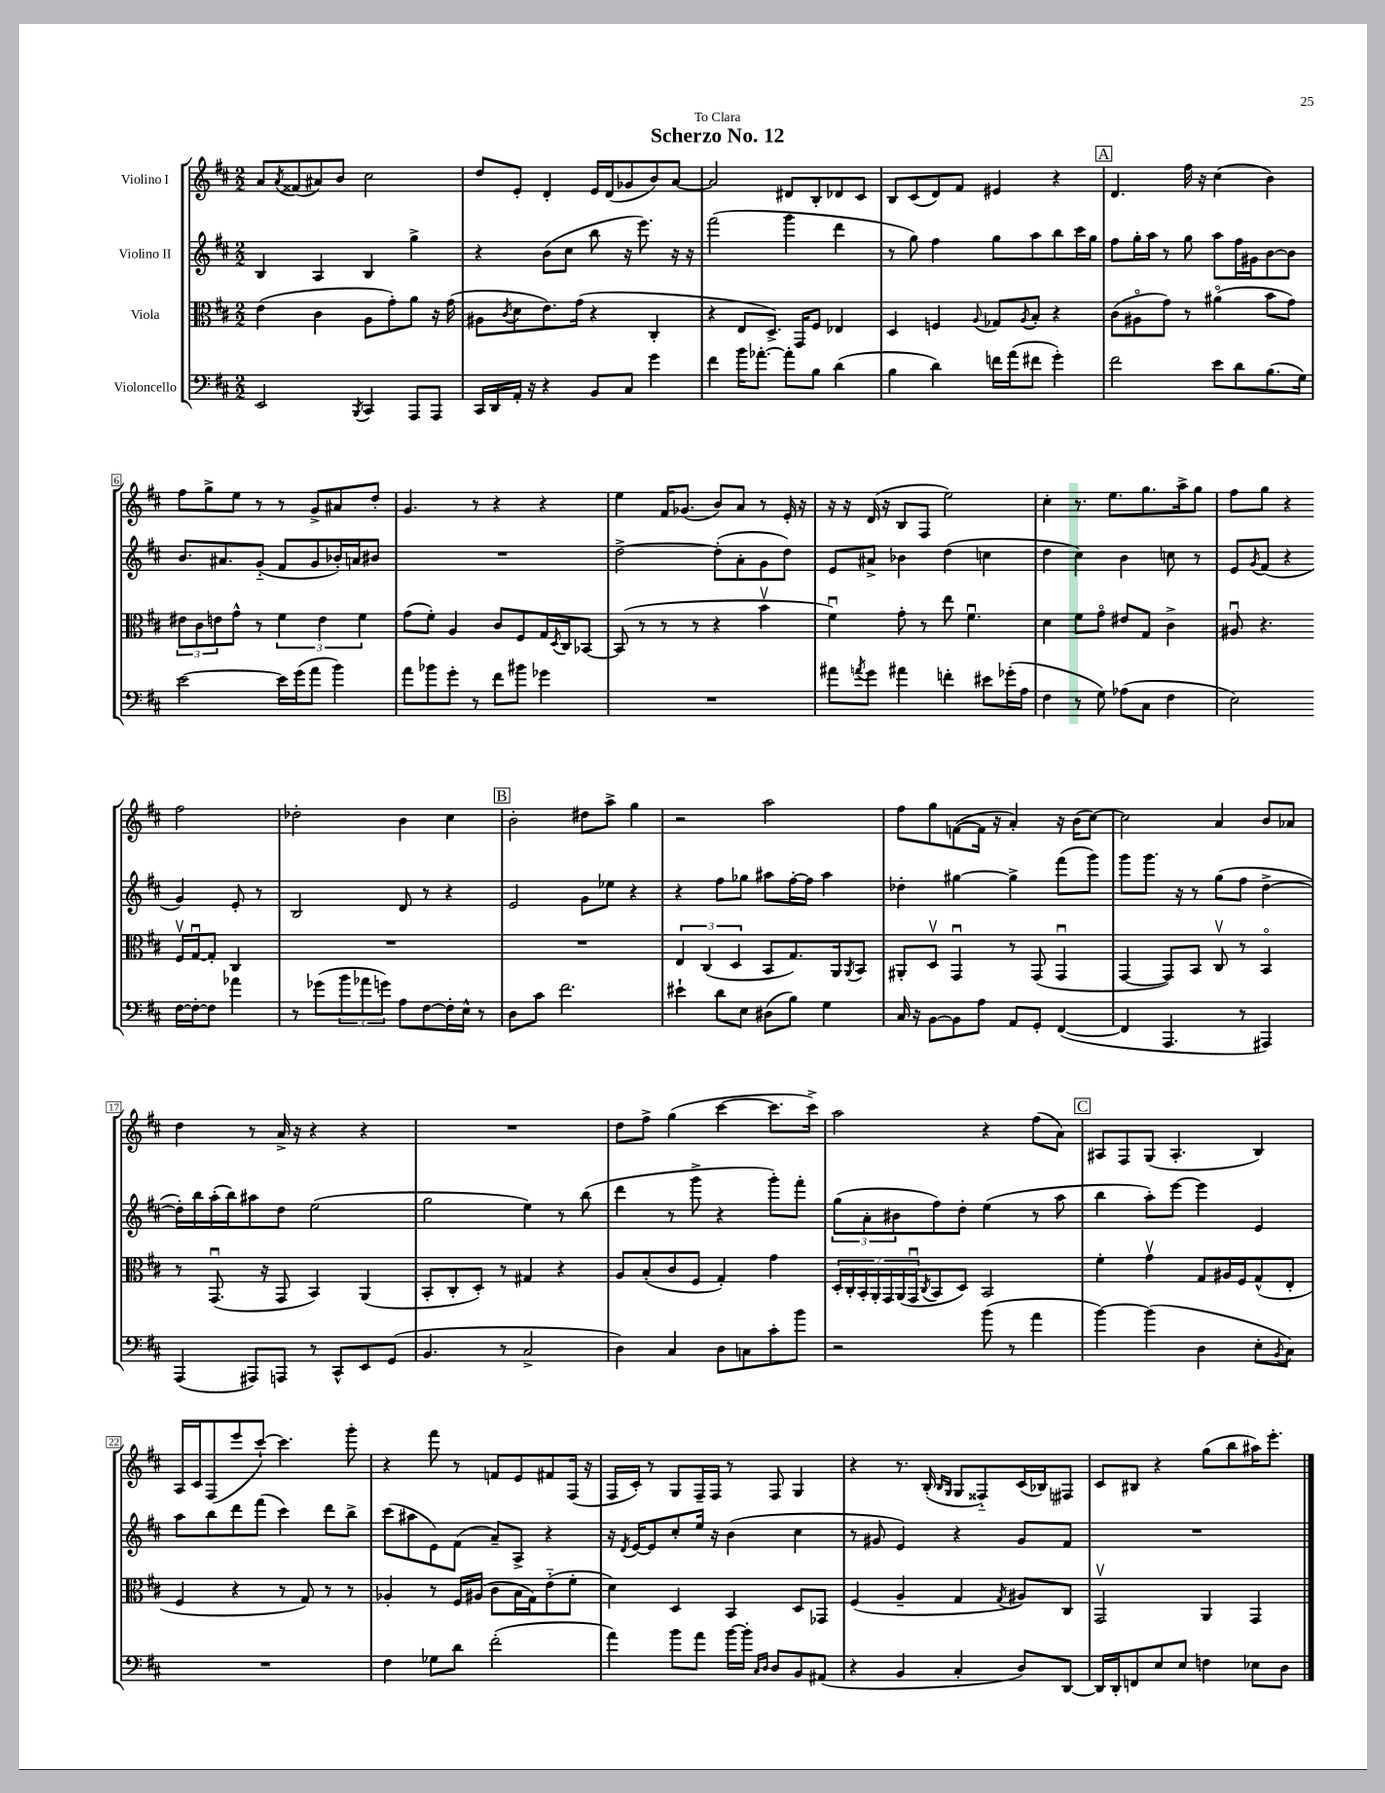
\header { title = "Scherzo No. 12" dedication = "To Clara" }
<<
\new StaffGroup <<
\new Staff = "s0" \with { instrumentName = "Violino I" } {
    \clef treble \key d \major \numericTimeSignature \time 2/2
    a'8 \acciaccatura { a'8 } fisis'8( ais'8) b'8 cis''2 |
    d''8 e'8-. d'4-. e'16 d'16( ges'8 b'8) a'8~ |
    a'2 dis'8 b8-. des'8 cis'8 |
    b8 cis'8( d'8) fis'8 eis'4 r4 |
    \mark \markup { \box "A" } d'4. fis''16 r16 cis''4( b'4) |
    fis''8 g''8-> e''8 r8 r8 g'8-> ais'8 d''8-. |
    g'4. r8 r4 r4 |
    e''4 fis'16 ges'8.( b'8) a'8 r8 e'16-. r16 |
    r16 r16 d'16( r16 b8 fis8 e''2) |
    cis''4-. r8. e''8. g''8. a''16-> g''8 |
    fis''8 g''8 r4 fis''2 |
    des''2-. b'4 cis''4 |
    \mark \markup { \box "B" } b'2-. dis''8 a''8-> g''4 |
    r2 a''2 |
    fis''8 g''8 f'8~( f'16 r16 a'4-.) r16 b'16( cis''8~) |
    cis''2 a'4 b'8 aes'8 |
    d''4 r8 a'16-> r16 r4 r4 |
    R1 |
    d''8 fis''8-> g''4( cis'''4~ cis'''8. cis'''16->) |
    a''2 r4 fis''8( a'8) |
    \mark \markup { \box "C" } ais8 fis8 g8( ais4.-. b4) |
    a16 cis'16 fis8( e'''8 cis'''8~-!) cis'''4. g'''8-. |
    r4 fis'''8 r8 f'8 e'8 fis'8 fis16( r16 |
    fis16 cis'16-.) r8 g8 fis16-- fis16 r8 fis8 g4 |
    r4 r8. b16-.( \grace { b16 g16 } g8 fisis8-_) cis'16( bes16) fis8 |
    cis'8 bis8 r4 g''8( b''8 ais''16) e'''8.-. \bar "|." |
}
\new Staff = "s1" \with { instrumentName = "Violino II" } {
    \clef treble \key d \major \numericTimeSignature \time 2/2
    b4 a4 b4 g''4-> |
    r4 b'8( cis''8 b''8 r16 e'''8.) r16 r16 |
    fis'''2( g'''4 d'''4 |
    r8 g''8) fis''4 g''8 a''8 b''8 cis'''16 g''16 |
    \mark \markup { \box "A" } fis''8 g''16-. a''16 r8 g''8 a''8 fis''16 gis'16 b'8~ b'8 |
    b'8. ais'8. g'8-_( fis'8 g'8 bes'16-.) a'16 bis'8 |
    R1 |
    d''2~-> d''8-.( a'8-. g'8 d''8) |
    e'8 ais'8-> bes'4 d''4( c''4 |
    d''4 cis''4) b'4 c''8 r8 |
    e'8 \acciaccatura { g'8 } fis'8( r4 g'4) e'8-. r8 |
    b2 d'8 r8 r4 |
    \mark \markup { \box "B" } e'2 g'8 ees''8 r4 |
    r4 fis''8 ges''8 ais''8 fis''16~-. fis''16 ais''4 |
    des''4-. gis''4~ gis''4-> fis'''8( g'''8) |
    g'''8 g'''8. r16 r8 g''8( fis''8 d''4~-> |
    d''16-.) b''16 a''16-.( b''16) ais''8 d''8 e''2( |
    g''2 e''4) r8 b''8( |
    d'''4 r8 g'''8-> r4 g'''8-.) fis'''8-. |
    \tuplet 3/2 { g''8( a'8-. bis'8 } fis''8) d''8-. e''4( r8 a''8 |
    \mark \markup { \box "C" } b''4 a''8-.) e'''8~ e'''4 e'4 |
    a''8 b''8 d'''8 fis'''8( cis'''4) d'''8 b''8-> |
    cis'''8( ais''8 e'8) fis'8( a'8--) a8-> r4 |
    r16 \acciaccatura { d'8 } e'16~ e'8 cis''8-. e''16 r16 b'4( cis''4 |
    r8 gis'8 e'4) r4 gis'8 fis'8 |
    R1 \bar "|." |
}
\new Staff = "s2" \with { instrumentName = "Viola" } {
    \clef alto \key d \major \numericTimeSignature \time 2/2
    e'4( cis'4 a8 g'8-.) a'8 r16 g'16( |
    ais8 \acciaccatura { cis'8 } d'8 e'8.) g'16( r4 cis4-. |
    r4 e8 d8.->) g,16 fis8 ees4 |
    d4 f4 \appoggiatura { a8 } ges8 \acciaccatura { a8 } b8-. r4 |
    \mark \markup { \box "A" } cis'8( ais8\flageolet g'8) r8 ais'4\flageolet( b'8 g'8) |
    \tuplet 3/2 { eis'8 cis'8 e'8 } g'8-^ r8 \tuplet 3/2 { fis'4 e'4 fis'4 } |
    g'8( fis'8-.) a4 cis'8 fis8 g16 \acciaccatura { d8 } cis16 bes,8~ |
    bes,8( r8 r8 r8 r4 b'4\upbow |
    fis'4\downbow) g'8-. r8 e''8 fis'4.\downbow |
    d'4 fis'8 g'8\flageolet eis'8 g8 cis'4-> |
    ais8\downbow r4. fis16\upbow g16~\downbow g8-. cis4 |
    R1 |
    \mark \markup { \box "B" } R1 |
    \tuplet 3/2 { e4 cis4( d4 } b,8 g8.) a,16 \acciaccatura { a,8 } b,8 |
    ais,8-. d8\upbow g,4\downbow r8 g,8( g,4\downbow |
    g,4~ g,8) b,8 cis8\upbow r8 b,4\flageolet |
    r8 g,8.\downbow( r16 g,8 b,4) a,4( |
    b,8-. cis8-. d8-.) r8 gis4 r4 |
    a8 b8-.( cis'8 fis8 g4-.) g'4 |
    \tuplet 7/4 { d16-. cis16-. b,16-. a,16-. g,16 a,16( g,16\downbow } \acciaccatura { cis8 } b,8 d8) b,2 |
    \mark \markup { \box "C" } fis'4-. g'4\upbow g8 ais16 fis16 g8-^( e8-. |
    fis4 r4 r8 g8) r8 r8 |
    aes4-. r8 fis16 ais16( cis'8 b16 g16) e'8-_( fis'8-. |
    d'4) d4 b,4 d8 ges,8 |
    fis4( a4-- g4 \acciaccatura { g8 } ais8) cis8 |
    g,2\upbow a,4 g,4 \bar "|." |
}
\new Staff = "s3" \with { instrumentName = "Violoncello" } {
    \clef bass \key d \major \numericTimeSignature \time 2/2
    e,2 \acciaccatura { b,,8 } cis,4 a,,8 a,,8 |
    cis,16 d,16 a,16-. r16 r4 b,8 cis8 g'4 |
    fis'4 b'16 aes'8.~-. aes'8-. b8 d'4( |
    b4 d'4) f'16 a'16( fis'8 g'4-.) |
    \mark \markup { \box "A" } fis'2 e'8 d'8 b8.( g16) |
    e'2~ e'16 g'16( a'8 b'4) |
    a'8 bes'8 g'8-. r8 fis'8 bis'8 ges'4 |
    R1 |
    ais'8 \acciaccatura { a'8 } g'8 ais'4 f'4-. eis'8 ges'16-.( a16 |
    fis4 r8 g8) aes8( cis8 fis4 |
    e2) fis16~ fis16~-. fis8 aes'4 |
    r8 ges'8( \tuplet 3/2 { b'8 aes'8 g'8) } a8 fis8~ fis16-. e16-^ r8 |
    \mark \markup { \box "B" } d8 cis'8 fis'2. |
    eis'4-! d'8 e8 dis8( b8) g4 |
    cis16 r16 b,8~ b,8 a8 a,8 g,8-. fis,4~( |
    fis,4 a,,4. r8 ais,,4) |
    a,,4( ais,,8) a,,8 r8 cis,8-^ e,8 g,8( |
    b,4. r8 cis2-> |
    d4) cis4 d8 c8 cis'8-. b'8 |
    r2 b'8( r8 a'4 |
    \mark \markup { \box "C" } b'4~) b'4( d4 e8-. \acciaccatura { b,8 } cis8) |
    R1 |
    fis4 ges8 d'8 fis'2-.( |
    a'4) b'8 a'8 b'16~ b'16-. \grace { cis16 d16 } d8 b,8 ais,8( |
    r4 b,4 cis4-. d8) d,8~ |
    d,16 d,16-. f,8 e8 e8 f4 ees8 d8 \bar "|." |
}
>>
>>
\layout { \context { \Score \override BarNumber.stencil = #(make-stencil-boxer 0.1 0.3 ly:text-interface::print) } }
